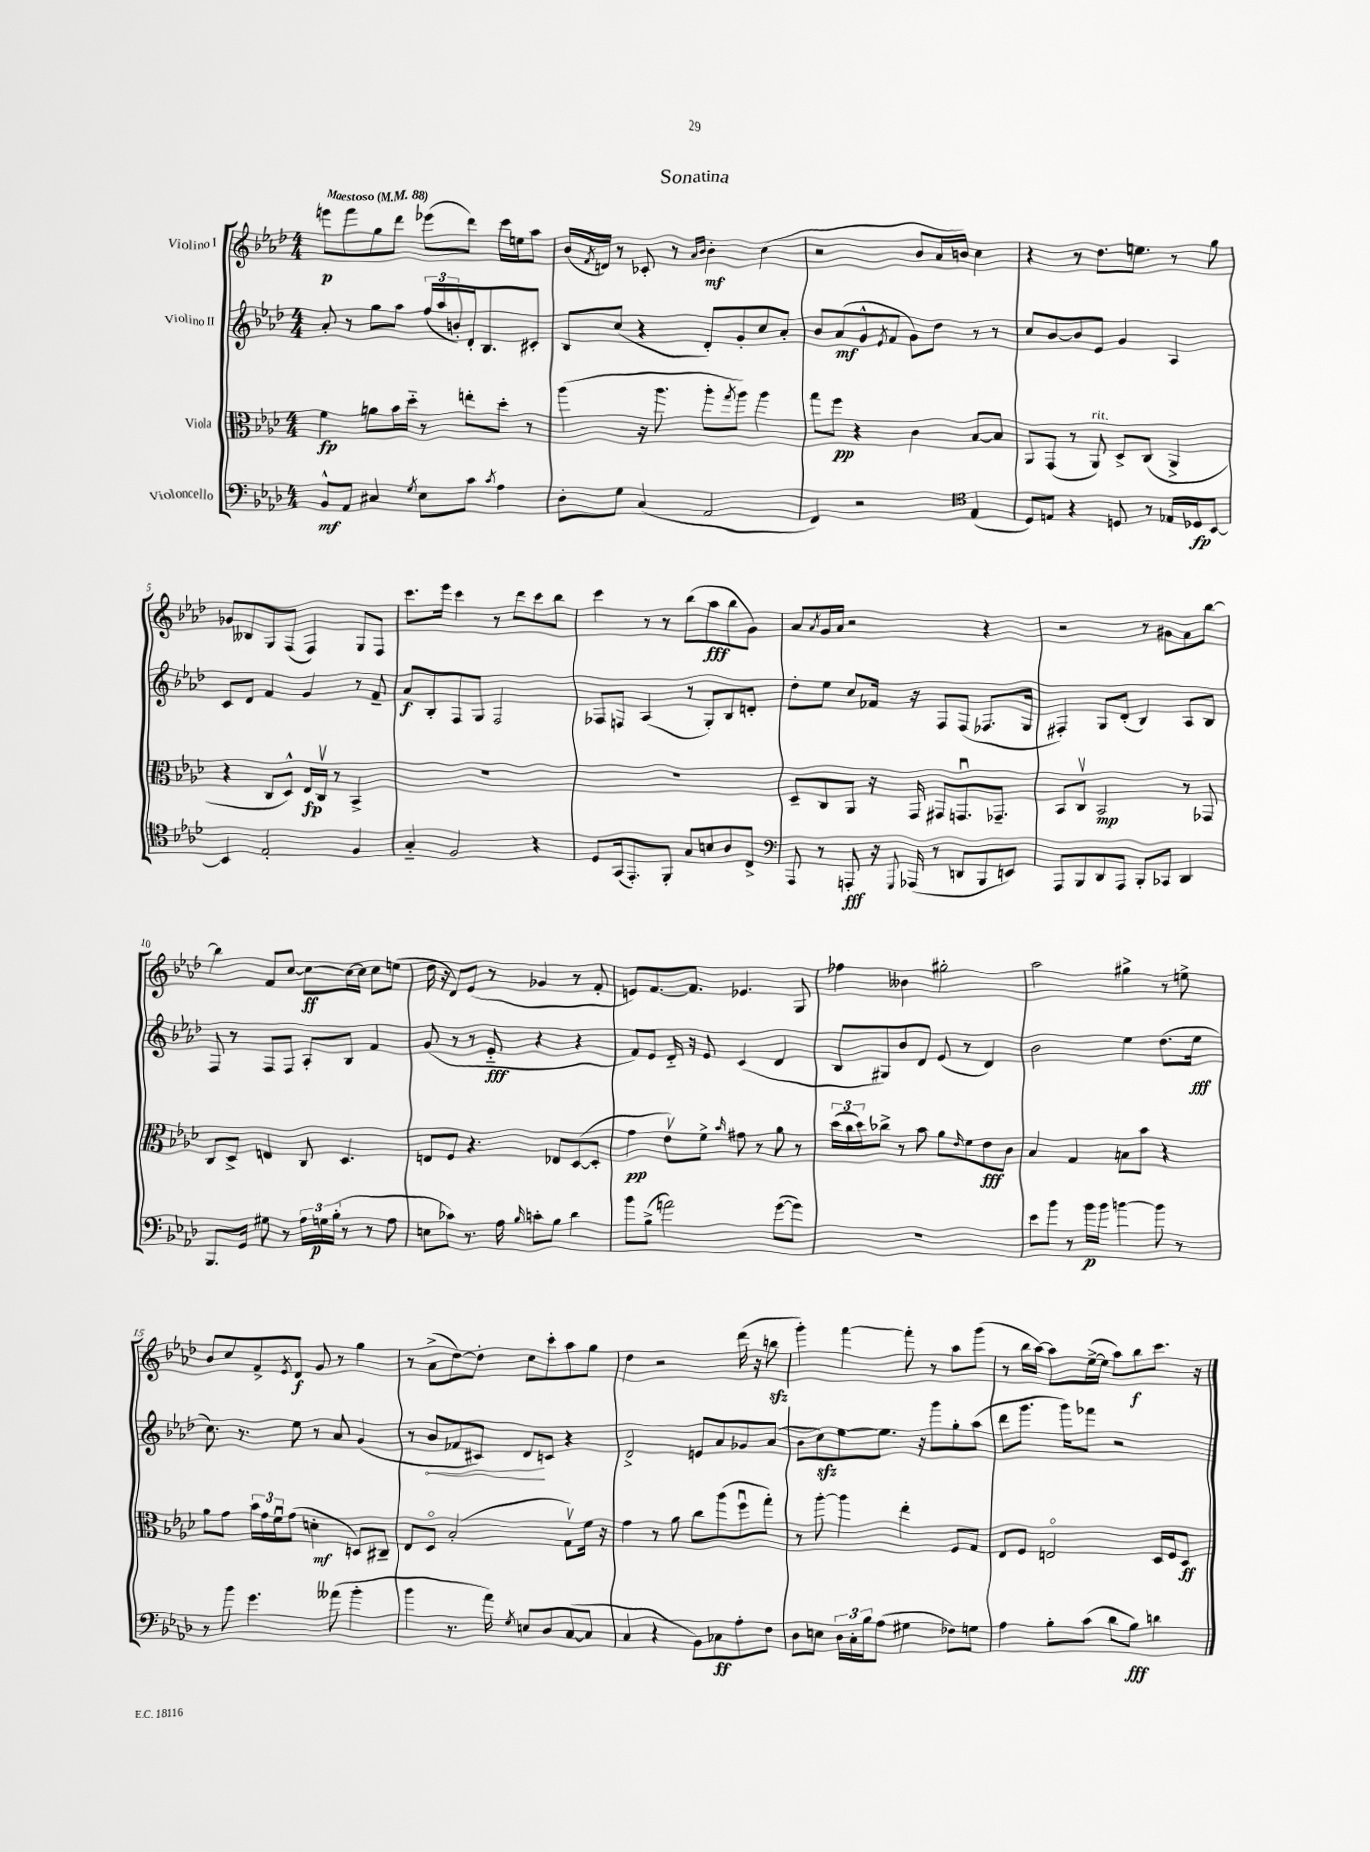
\header { title = "Sonatina" }
<<
\new StaffGroup <<
\new Staff = "s0" \with { instrumentName = "Violino I" } {
    \clef treble \key aes \major \numericTimeSignature \time 4/4 \tempo "Maestoso" 4 = 88
    e'''8\p f'''8 g''8 des'''8 ees'''8( des'''8) c'''16 e''16 aes''8 |
    bes'16( \acciaccatura { f'8 } d'16) r8 ces'8-. r8 \grace { aes'16 bes'16 } bes'4-.\mf c''4( |
    r2 bes'8 aes'16 b'16) c''4 |
    r4 r8 des''8. e''8. r8 g''8 |
    ges'8 beses8 g8 f8( f4) g8 f8 |
    c'''8. ees'''16 c'''4 r8 des'''8 c'''8 bes''8 |
    c'''4 r8 r8 bes''8( aes''8\fff bes''8 g'8) |
    aes'8 \acciaccatura { aes'8 } g'16 aes'16 r2 r4 |
    r2 r8 gis'8 aes'8 bes''8~ |
    bes''4 f'8 c''8~ c''8~\ff c''16~ c''16 c''8 e''8( |
    des''16 r16 des'8) ees'8( r8 ges'4 r8 f'8-. |
    e'8) f'8.~ f'8. ees'4. g8 |
    fes''4 beses'4 gis''2-. |
    aes''2 gis''4-> r8 e''8-> |
    bes'8 c''8 f'8-> \acciaccatura { ees'8 } des'8\f g'8 r8 g''4 |
    r8 aes'8->( des''8~) des''8-. c''8 c'''8-. aes''8 g''8 |
    des''4 r2 des'''16( r16 b''8\sfz |
    g'''4-.) f'''4~ f'''8-. r8 aes''8 g'''8( |
    r8 bes''16 aes''16~) aes''8 ees''16~->( ees''16 aes''8) bes''8\f c'''8. r16 \bar "|." |
}
\new Staff = "s1" \with { instrumentName = "Violino II" } {
    \clef treble \key aes \major \numericTimeSignature \time 4/4
    aes'8-. r8 g''8 aes''8 \tuplet 3/2 { f''16( aes''16 b'16-.) } des'16-. bes8. cis'8-. |
    bes8 c''8( r4 des'8-.) g'8-. c''8 aes'8-. |
    bes'8 aes'8\mf( g'8-^ \acciaccatura { ees'8 } f'8 g'8) des''8 r8 r8 |
    c''8 bes'8~ bes'8 ees'8 g'4 aes4 |
    c'8 des'8 f'4 g'4 r8 f'8-- |
    aes'8\f bes8-. f8 g8 f2 |
    fes8 f8 aes4( r8 g8-.) bes8 d'8-. |
    des''8-. ees''8 c''8 fes'16 r16 f8 f8( fes8. g16 |
    fis4-.) g8 des'8-.( bes4) aes8 bes8 |
    f8 r8 f8 f8 aes8-. bes8 f'4 |
    g'8( r8 r8 ees'8-_\fff r4 r4 |
    f'8) ees'8 des'16-_ r16 ees'8 c'4( des'4 |
    bes8 gis8) bes'8 des'8 ees'8( r8 des'4) |
    bes'2 ees''4 des''8.( ees''16\fff |
    c''8.) r8. ees''8 r8 aes'8 g'4( |
    r8 \once \override Hairpin.circled-tip = ##t bes'8\< fes'8 cis'8) des'8\! c'8 r4 |
    des'2-> e'8 aes'8 ges'8 aes'8( |
    bes'8 c''8\sfz) ees''8~ ees''8. r16 g'''8 g''8-. aes''8( |
    des'''8 g'''8. g'''16) fes'''8 r2 \bar "|." |
}
\new Staff = "s2" \with { instrumentName = "Viola" } {
    \clef alto \key aes \major \numericTimeSignature \time 4/4
    f'4\fp a'8 bes'16 des''16-_ r8 e''8-. des''8-. r8 |
    aes''4( r16 aes''8. aes''8-. \acciaccatura { g''8 } aes''8) aes''4 |
    g''8 f''8\pp r4 c'4 bes8~ bes8 |
    aes,8 g,8( r8 aes,8^\markup { \italic "rit." }) des8-> c8( aes,4-> |
    r4 c8 des8-^) ees16\fp c16\upbow r8 bes,4-> |
    R1 |
    R1 |
    des8-- c8 aes,8 r16 g,16 gis,8 g,8.\downbow ges,8.-- |
    bes,8 c8\upbow bes,2\mp r8 ges,8 |
    c8 des8-> e4 c8 des4. |
    e8 f8 r4. ees8 des8~( des8-. |
    g'4\pp ees'8\upbow) f'8-> \grace { bes'16 } gis'8 r8 aes'8 r8 |
    \tuplet 3/2 { des''16( c''16 des''16) } ces''8-> r8 bes'8 aes'8 \grace { ees'16 } f'8 ees'8\fff c'8 |
    bes4 g4 b8 bes'8 r4 |
    aes'8 g'8 \tuplet 3/2 { bes'16 g'16 f'16\downbow } g'8( d'4-.\mf d8) cis8-- |
    ees8 des8\flageolet bes2-.( g8\upbow) f'16 r16 |
    g'4 r8 aes'8 c''8 aes''8( f''8\downbow g''8-.) |
    r8 aes''8~-. aes''4 ees''4-. f8 g8 |
    ees8 f8 e2\flageolet des16 f16 des8\ff \bar "|." |
}
\new Staff = "s3" \with { instrumentName = "Violoncello" } {
    \clef bass \key aes \major \numericTimeSignature \time 4/4
    bes,8-^\mf aes,8 cis4 \acciaccatura { g8 } ees8 c'8 \acciaccatura { c'8 } aes4 |
    des8-. g8 c4( aes,2 |
    f,4) r2 \clef tenor ees4( |
    des8) e8 r4 d8 r8 ees16 des16\fp bes,8~ |
    bes,4 ees2-. f4 |
    g4-_ f2 r4 |
    des8 g,16( ees,8.-.) f,8-. g8 b8 aes8 c8-> |
    \clef bass aes,,8 r8 a,,8-.\fff r16 \appoggiatura { g,,8 } aes,,16( r8 d,8 bes,,8 e,8) |
    aes,,8 bes,,8 des,8 aes,,8 bes,,8-. ces,8 des,4 |
    bes,,8. g,16 gis8 r8 \tuplet 3/2 { aes16 g16\p bes16-.( } r8 r8 aes8 |
    e8 ces'8) r8. aes16 \grace { bes16 } c'8-. bes8 des'4 |
    bes'8 bes8->( a'2) g'8~( g'8) |
    R1 |
    ees'8 bes'8 r8 bes'16\p bes'16 b'4~ b'8 r8 |
    r8 bes'8 g'4. aeses'8( bes'4-. |
    bes'4 r8. aes'16) \acciaccatura { g8 } e8 des8 c8~( c8 |
    c4 r4 bes,8) ces8\ff aes8-. f8 |
    des8 e8 \tuplet 3/2 { des16 c16-. bes16 } aes8( gis4 fes8) g8 |
    aes4 bes8-. c'8( des'8 bes8\fff) d'4 \bar "|." |
}
>>
>>
